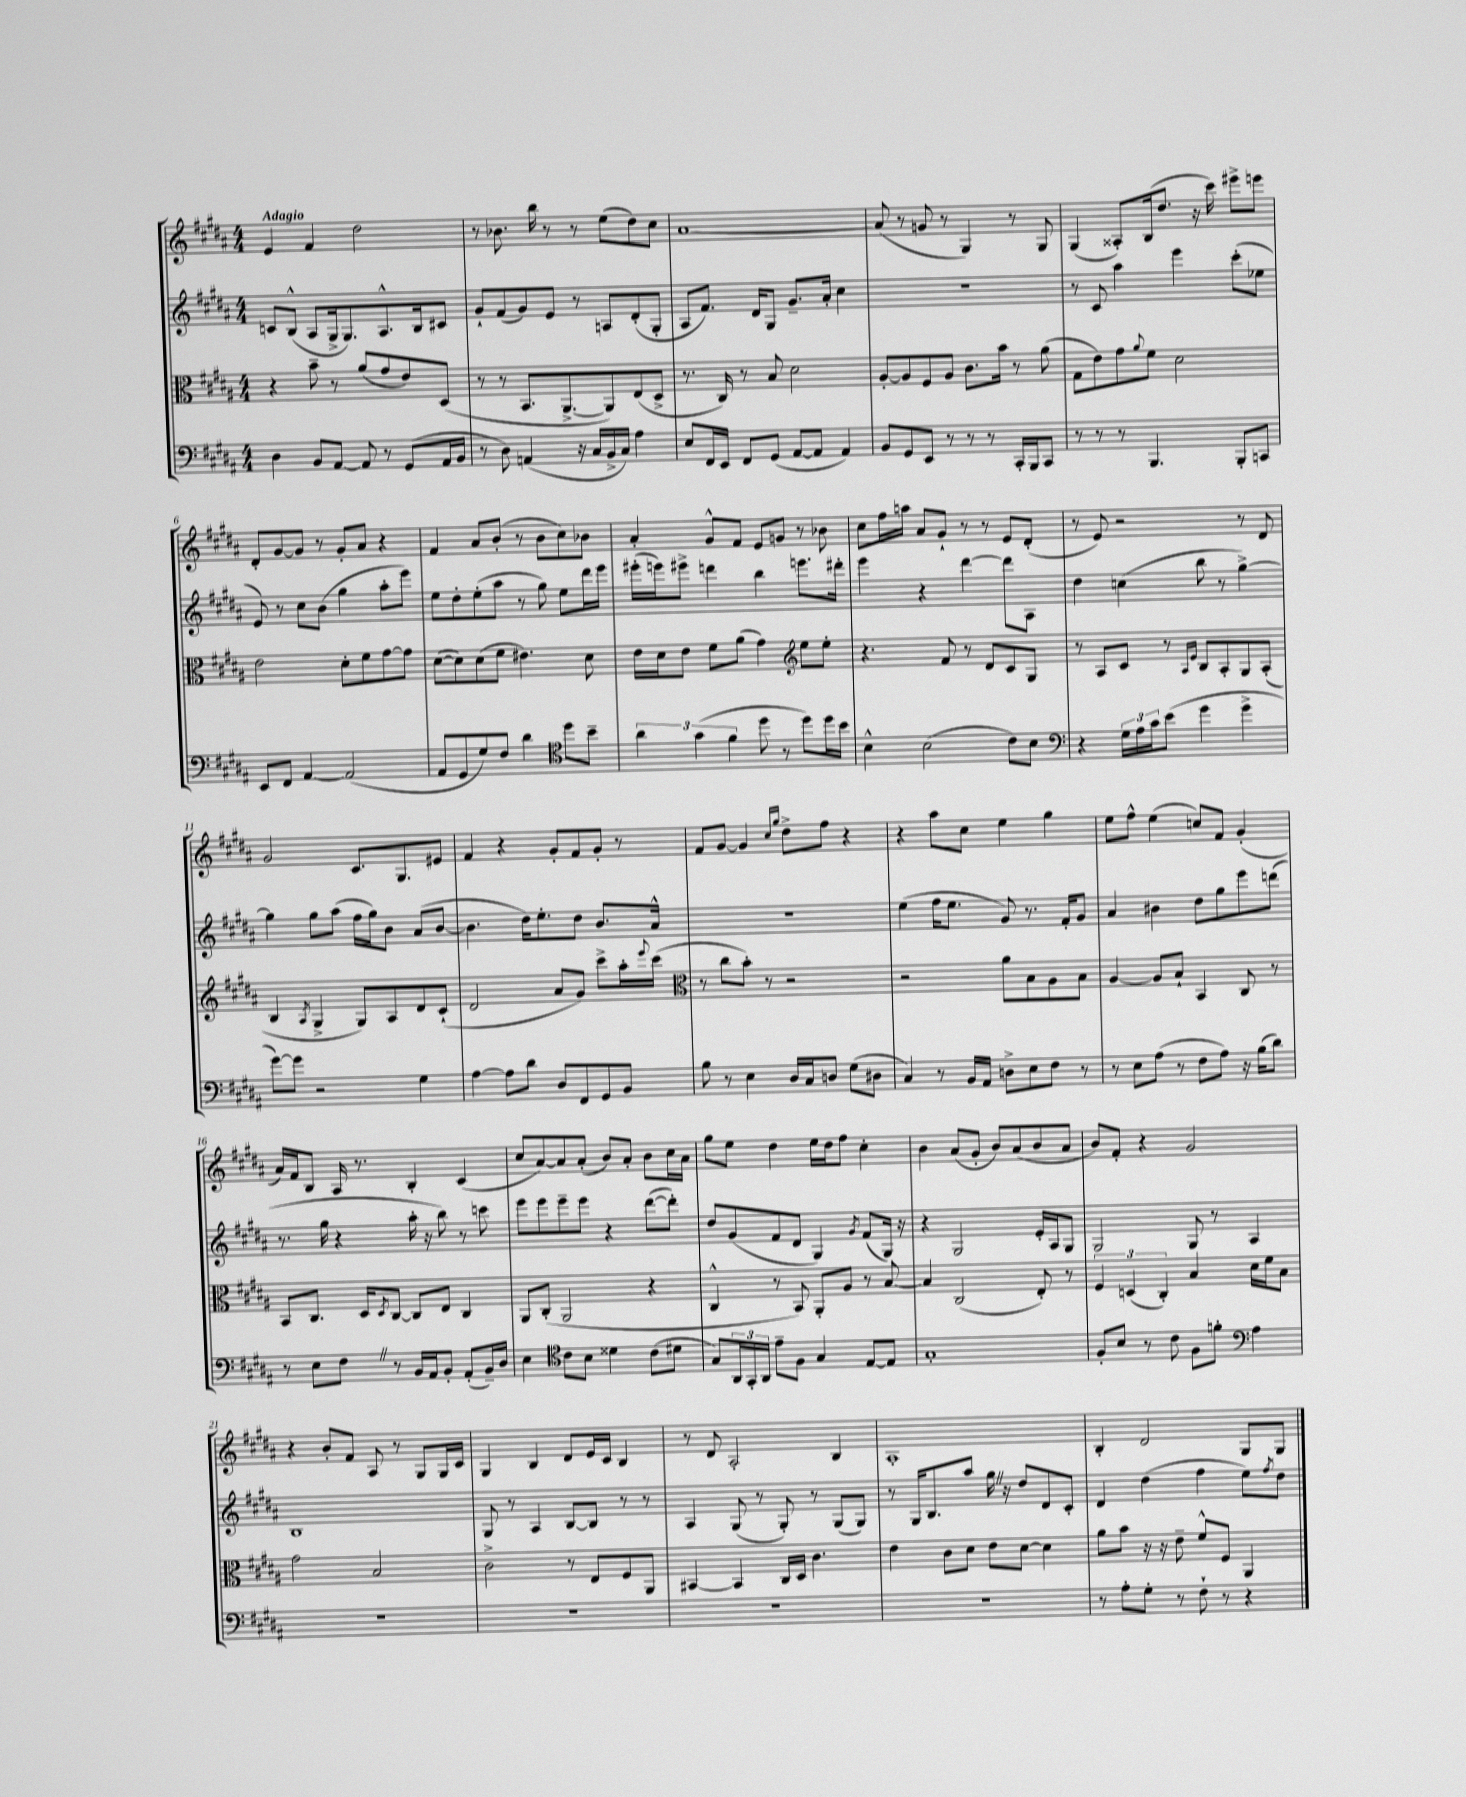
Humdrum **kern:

**kern	**kern	**kern	**kern
*staff4	*staff3	*staff2	*staff1
*clefF4	*clefC3	*clefG2	*clefG2
*k[f#c#g#d#a#]	*k[f#c#g#d#a#]	*k[f#c#g#d#a#]	*k[f#c#g#d#a#]
*M4/4	*M4/4	*M4/4	*M4/4
4D#\	4r	8c/L	4e/
.	.	(8B^^/J	.
8BB/L	8b~\	8A#/L	4f#/
[8AA#/J	8r	16G#^/k	.
.	.	8.G#/)	.
8AA#/]	(8a#/L	.	2dd#\
8r	8g#/	8.A#^^/	.
(8GG#/L	8e/)	.	.
.	.	16B/k	.
16AA#/L	(8D#/J	8c#/J	.
16BB/JJ	.	.	.
=	=	=	=
8r	8r	8g#`/L	8r
8D#\)	8r	(8f#/	8.b-\
(4AA/	8.BB/L	8g#/)	.
.	.	.	16bb\
.	.	8e/J	8r
.	[8.AA#^/	.	.
16r	.	8r	8r
16C#/LL	.	.	.
16BB^/	8AA#/])	8A/L	(8ee\L
16C#/JJ)	.	.	.
4A#\	(8E/	(8d#'/	8dd#\)
.	8D#^/J	8G#'/J	8cc#\J
=	=	=	=
8E/L	8.r	8A#/L	[1a#
16FF#/L	.	8.f#/J)	.
16EE/JJ	16C#/)	.	.
8FF#/L	8r	.	.
.	.	16d#/LK	.
(8GG#/J	8B/	8G#/J	.
[8AA#/L	2d#\	8.g#~/L	.
8AA#/]J	.	.	.
.	.	16a#'/Jk	.
4AA#/)	.	4cc#\	.
=	=	=	=
8BB/L	[8A#'/L	1r	(8a#/]
8GG#/	8A#/]	.	8r
8EE/J	8F#/	.	8g/
8r	8A#/J	.	8r
8r	8.c#\L	.	4G#/)
8r	.	.	.
.	16b\Jk	.	.
16CC#'/LL	8r	.	8r
16BBB/J	.	.	.
8CC#/J	(8a#\	.	8G#/
=	=	=	=
8r	8G#\L	8r	(4G#/
8r	8e\)	8c#/	.
8r	8g#\	4aa#\	8A##'/L)
.	8qqa#/	.	.
4.BBB/	8f#\J	.	(16B/k
.	.	.	8.dd#/J
.	2d#\	4eee\	.
.	.	.	16r
.	.	.	16ccc#\)
8BBB'/L	.	(8ccc#'\L	8eee#^\L
8CC/J	.	8ee-\J	8eee\J
=	=	=	=
8EE/L	2e\	8e/)	8d#'/L
8FF#/J	.	8r	[8g#/
[4AA#/	.	8cc#\L	8g#/]J
.	.	(8b\J	8r
(2AA#/]	8d#'\L	4gg#\	8g#'/L
.	8f#\	.	8a#/J
.	[8g#\	8aa#'\L	4r
.	8g#\]J	8eee\J)	.
=	=	=	=
8AA#/L	([8d#\L	8ee\L	4f#/
8GG#/	8d#\])	8dd#'\	.
8G#/)	(8d#\	(8ee'\	8a#/L
8F#/J	8f#\J	8aa#\J	(8b'/J
4d#\	4.e#\)	8r	8r
.	.	8gg#\)	8b\L
*clefC4	*	*	*
8dd#\L	.	8ee\L	8cc#\)
8b~\J	8d#\	16ddd#\L	8b-\J
.	.	16eee\JJ	.
=	=	=	=
6a#\	16e\LL	(16eee#'\LL	4a#'/
.	16d#\J	16eee\J)	.
.	8e\J	8eee#^\J	.
(6g#\	.	.	.
.	8f#\L	4ddd\	8g#^^/L
6f#\	.	.	.
.	(8a#\J	.	8f#/J
8dd#\	4g#\)	4bb\	8e/L
8r	.	.	8g/J
*	*clefG2	*	*
8dd#\L)	8ee\L	8.eee\L	8r
16dd#\L	8ee'\J	.	8b-\
16b\JJ	.	16ddd#'\Jk	.
=	=	=	=
4B^^\	4.r	4eee\	8cc#\L
.	.	.	16ff#\L
.	.	.	16aa\JJ
(2B\	.	4r	8a#/L
.	8f#/	.	8g#`/J
.	8r	[4ddd#\	8r
.	8d#/L	.	8r
8c#\L)	8c#/	8ddd#\]L	8e/L
8B\J	8G#/J	8A#\J	(8d#'/J
=	=	=	=
*clefF4	*	*	*
4r	8r	4dd#\	8r
.	8A#/L	.	8e/)
24G#\LL	8c#/J	(4cc\	2r
24A#\	.	.	.
24c#\J	.	.	.
(8e\J	8r	.	.
.	16qqA#/LL	.	.
.	16qqe/JJ	.	.
4g#\	8B/L	8bb\	.
.	8A#'/	8r	.
4g#^\	8G#/	[4gg#^\)	8r
.	(8A#'/J	.	8d#/
=	=	=	=
[8g#\L)	4B/	4gg#\]	2g#/
8g#\]J	.	.	.
.	8qA#/	.	.
2r	4G#^/	8gg#\L	.
.	.	(8aa#\J	.
.	8G#/L)	16ff#\LL	8.c#/L
.	.	16gg#\J)	.
.	8A#/	8b\J	.
.	.	.	8.G#/
4G#\	8d#/	(8a#/L	.
.	(8c#`/J	[8b/J	8e#/J
=	=	=	=
[4A#\	2d#/	4.b\]	4f#/
8A#\]L	.	.	4r
8d#\J	.	16dd#\LK)	.
.	.	8.ee'\	.
8D#/L	8a#/L	.	8g#'/L
8FF#/	8g#/J)	8dd#\J	8f#/
8GG#/	8ccc#^\L	8.b/L	8g#'/J
8BB/J	16aa#'\L	.	8r
.	8qqeee/	.	.
.	(16ccc#\JJ	16a#^^/Jk	.
=	=	=	=
*	*clefC3	*	*
8B\	8r	1r	8f#/L
8r	8cc#\L	.	[8g#/J
4E\	8b'\J)	.	4g#/]
.	8r	.	.
.	.	.	16qqcc#/LL
.	.	.	16qqgg#/JJ
16D#/LL	2r	.	8dd#^\L
16C#/J	.	.	.
8D/J	.	.	8ff#\J
(8G#\L	.	.	4r
8D#\J	.	.	.
=	=	=	=
4C#/)	2r	(4ee\	4r
8r	.	16ff#\LK	8aa#\L
.	.	8.ee\J	.
16BB/LL	.	.	8cc#\J
16AA#/JJ	.	.	.
8D^\L	8a#\L	8g#/)	4ee\
8E\	8B\	8.r	.
8F#\J	8A#\	.	4gg#\
.	.	16f#'/LK	.
8r	8B\J	8g#/J	.
=	=	=	=
8r	[4A#/	4a#/	8ee\L
8E\L	.	.	8ff#^^\J
(8A#\J	8A#/]L	4b#\	(4ee\
8r	8B`/J	.	.
8F#\L	4BB/	8dd#\L	8cc/L)
8A#\J)	.	8gg#\	8f#/J
16r	8C#/	8eee\	(4g#'/
(16B\LK	.	.	.
8d#\J)	8r	(8ddd\J	.
=	=	=	=
8r	8BB/L	8.r	16a#/LL)
.	.	.	16f#/J
8E\L	8.C#/J	.	8B/J
.	.	16gg#\	.
8F#\J	.	4r	16A#/
.	16D#/LK	.	8.r
.	8qD#/	.	.
8r	[8C#/J	.	.
16BB/LL	8C#/]L	16aa#'\	4B'/
16AA#/J	.	16r	.
8BB'/J	8E/J	8bb\)	.
(8AA#'/L	4C#/	8r	(4c#/
16BB~/L)	.	8ccc\	.
16D#/JJ	.	.	.
=	=	=	=
4E\	8AA#/L	8eee\L	8cc#/L
.	(8C#'/J	8eee\	[8a#/)
*clefC4	*	*	*
8c#\L	2AA#/	8eee~\	8a#/]
8B\J	.	8eee\J	(8a#'/J
4d##\	.	4r	8b/L)
.	.	.	8a#'/J
(8c#\L	4r	([8ddd#\L	8b\L
8d#\J	.	8ddd#'\]J)	16cc#\L
.	.	.	16a#\JJ
=	=	=	=
8G#/L)	4C#^^/	8dd#/L	8gg#\L
24AA#/L	.	(8g#/	8ee\J
24GG#'/	.	.	.
24AA#/JJ	.	.	.
8e~\L	8r	8f#/	4dd#\
8F#\J	8BB/)	8d#/J	.
4G#/	8AA#'/L	4G#/)	16ee\LL
.	.	.	16dd#\J
.	8A#/J	.	8ff#\J
.	.	8qg#/	.
[8E/L	8r	(8f#/L	4cc#'\
8E/]J	[8B/	16G#/Jk)	.
.	.	16r	.
=	=	=	=
1G#'	4B/]	4r	4b\
.	(2C#/	2G#/	(8a#/L
.	.	.	8g#'/J
.	.	.	8b/L)
.	.	.	(8a#/
.	8E'/)	16e'/LL	8b/
.	.	16A#/J	.
.	8r	8G#/J	8a#/J
=	=	=	=
8F#'/L	6F#/	2G#/	8b/L)
8B/J	.	.	8f#'/J
.	(6D/	.	.
8r	.	.	4r
.	6C#'/)	.	.
8c#\	.	.	.
8F#\L	4B/	8G#/	2g#/
8f'\J	.	8r	.
*clefF4	*	*	*
4A#\	16d#\LL	4A#/	.
.	16f#\J	.	.
.	8B\J	.	.
=	=	=	=
1r	2g#\	1B	4r
.	.	.	8b'/L
.	.	.	8f#/J
.	2B/	.	8A#/
.	.	.	8r
.	.	.	8G#/L
.	.	.	16G#/L
.	.	.	16c#/JJ
=	=	=	=
1r	2c#^\	8G#/	4G#/
.	.	8r	.
.	.	4A#/	4B/
.	8r	[8B/L	8d#/L
.	8E/L	8B/]J	16e/L
.	.	.	16c#/JJ
.	8F#/	8r	4B/
.	8AA#/J	8r	.
=	=	=	=
1r	[4BB#/	4A#/	8r
.	.	.	8d#/
.	4BB#/]	(8G#/	2A#'/
.	.	8r	.
.	16C#/LL	8G#'/)	.
.	16D#/JJ	.	.
.	4.c#\	8r	.
.	.	(8G#/L	4B/
.	.	8G#/J)	.
=	=	=	=
1r	4e\	8r	1A#'
.	.	16G#/LK	.
.	.	8.B/	.
.	8c#\L	.	.
.	8d#\J	8aa#/J	.
.	8e\L	16gg#\	.
.	.	16r	.
.	[8d#\J	8dd#/L	.
.	4d#\]	8d#/	.
.	.	8c#'/J	.
=	=	=	=
8r	8a#\L	4d#/	4B'/
8A#'\L	8b\J	.	.
8G#'\J	16r	(4dd#\	2d#/
.	16r	.	.
8r	8e~\	.	.
8F#`\	8f#^^/L	4ff#\	.
8r	8F#/J	.	.
4r	4AA#/	8ee\L)	8G#/L
.	.	8qff#/	.
.	.	8dd#\J	8G#/J
==	==	==	==
*-	*-	*-	*-
